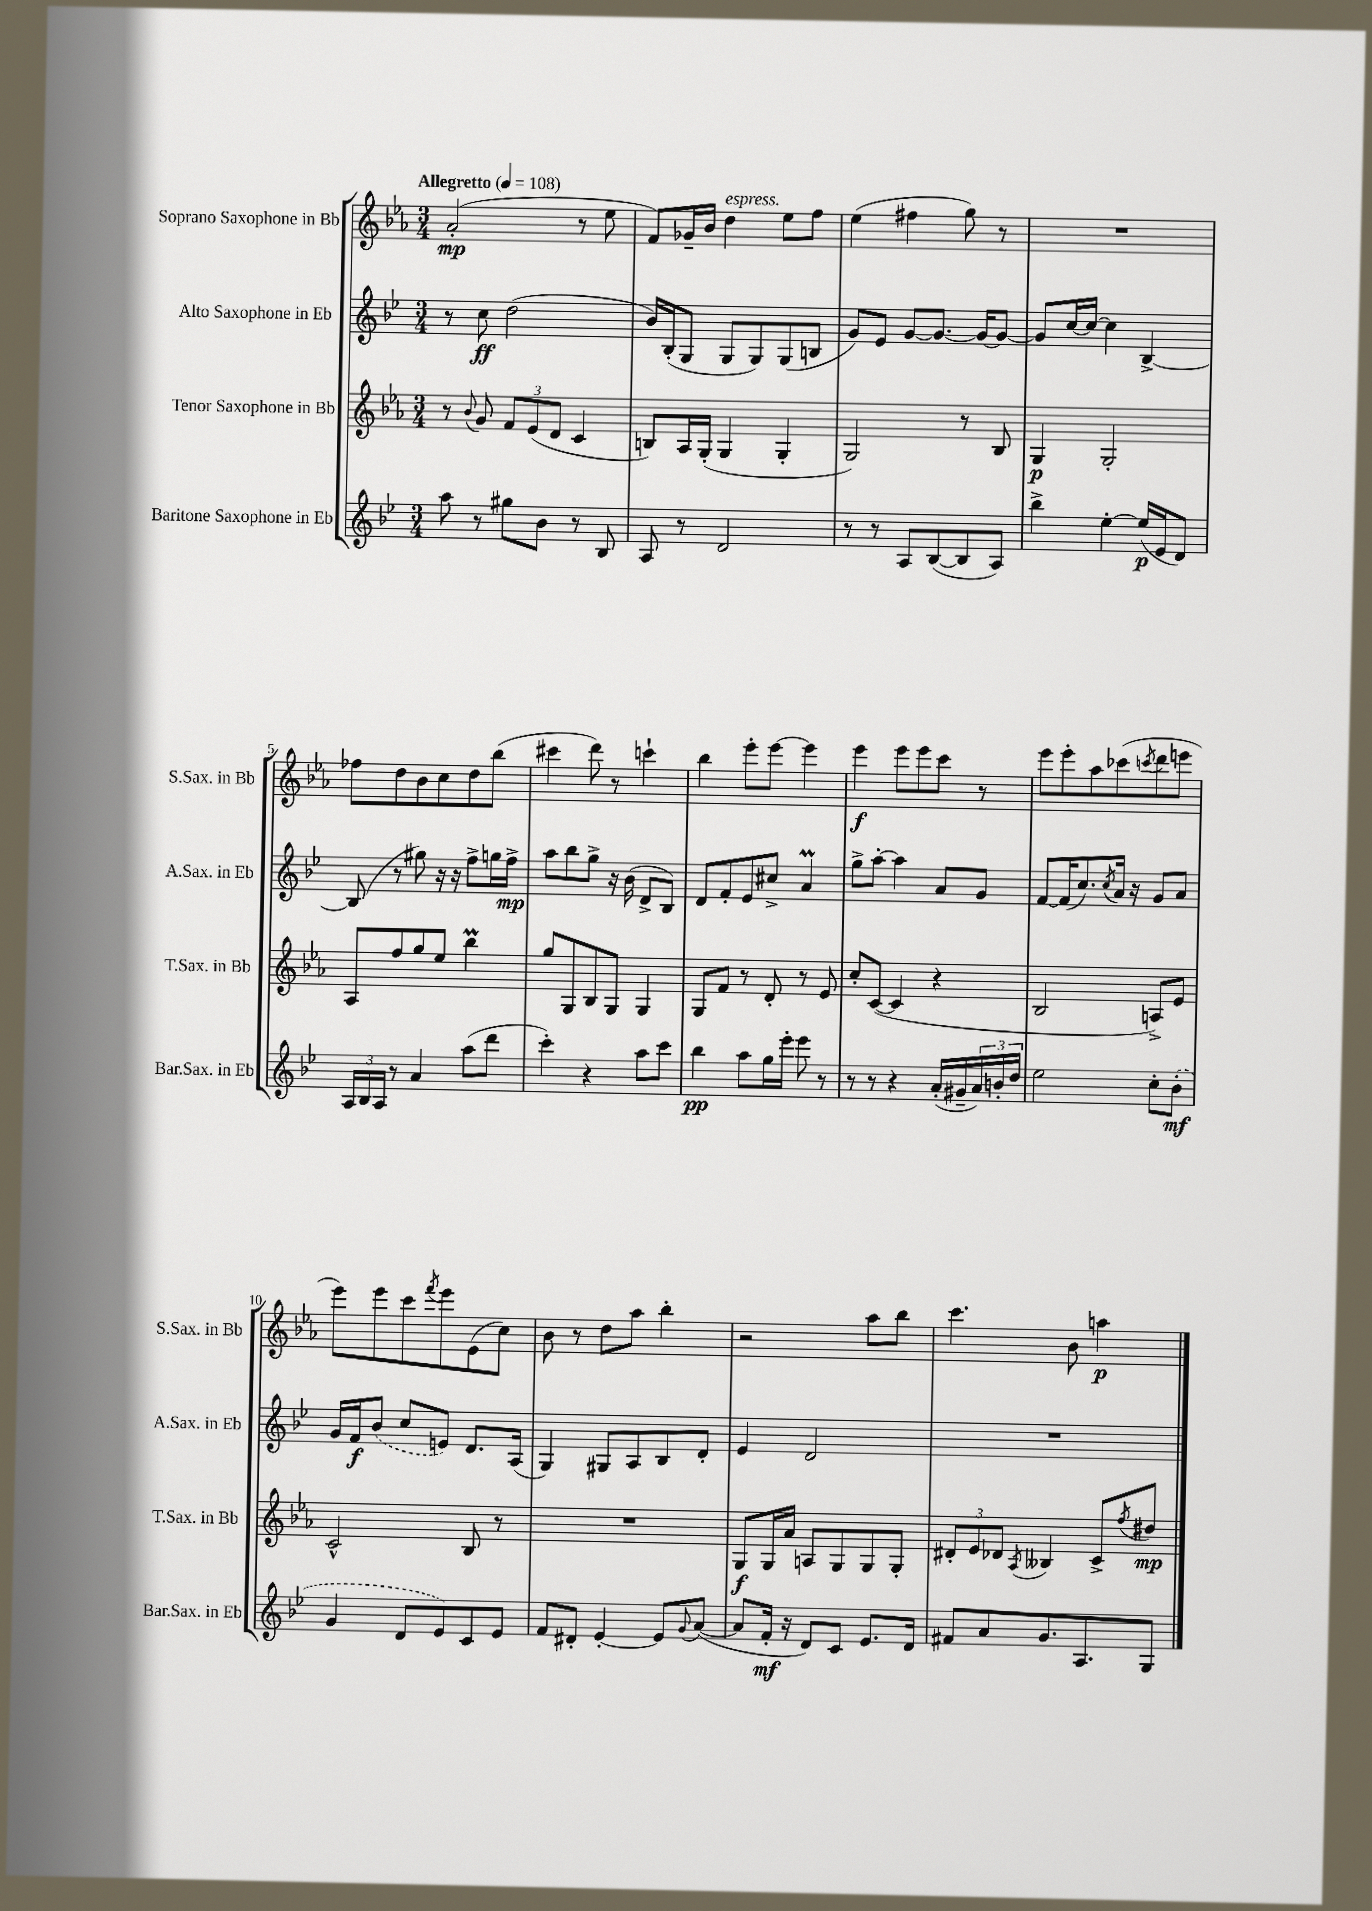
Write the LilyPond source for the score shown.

<<
\new StaffGroup <<
\new Staff = "s0" \with { instrumentName = "Soprano Saxophone in Bb" shortInstrumentName = "S.Sax. in Bb" } {
    \clef treble \key ees \major \numericTimeSignature \time 3/4 \tempo "Allegretto" 4 = 108
    aes'2-.\mp( r8 ees''8 |
    f'8) ges'16-- bes'16 d''4^\markup { \italic "espress." } ees''8 f''8 |
    ees''4( fis''4 g''8) r8 |
    R2. |
    fes''8 d''8 bes'8 c''8 d''8 bes''8( |
    cis'''4 d'''8) r8 c'''4-! |
    bes''4 ees'''8-. ees'''8~ ees'''4 |
    ees'''4\f ees'''8 ees'''8 c'''8 r8 |
    ees'''8 ees'''8-. aes''8 ces'''8( \acciaccatura { c'''8 } d'''8 e'''8 |
    ees'''8) ees'''8 c'''8 \acciaccatura { f'''8 } ees'''8 ees'8( c''8) |
    bes'8 r8 d''8 aes''8 bes''4-. |
    r2 aes''8 bes''8 |
    c'''4. bes'8 a''4\p \bar "|." |
}
\new Staff = "s1" \with { instrumentName = "Alto Saxophone in Eb" shortInstrumentName = "A.Sax. in Eb" } {
    \clef treble \key bes \major \numericTimeSignature \time 3/4
    r8 c''8\ff d''2( |
    bes'16) bes16-.( g8 g8 g8) g8( b8 |
    g'8) ees'8 g'8~ g'8.~ g'16~ g'8~ |
    g'8 c''16~ c''16~ c''4 bes4~-> |
    bes8( r8 gis''8) r16 r16 f''8-> g''16 f''16->\mp |
    a''8 bes''8 g''8-> r16 bes'16( d'8-> bes8) |
    d'8 f'8-. ees'8 cis''8-> a'4\prall |
    g''8-> a''8~-. a''4 a'8 g'8 |
    f'8~ f'16( c''8.) \acciaccatura { c''8 } a'16 r16 g'8 a'8 |
    g'16 f'16\f \once \slurDashed bes'8( c''8 e'8) d'8. a16( |
    g4) gis8 a8 bes8 d'8-. |
    ees'4 d'2 |
    R2. \bar "|." |
}
\new Staff = "s2" \with { instrumentName = "Tenor Saxophone in Bb" shortInstrumentName = "T.Sax. in Bb" } {
    \clef treble \key ees \major \numericTimeSignature \time 3/4
    r8 \appoggiatura { bes'8 } g'8 \tuplet 3/2 { f'8 ees'8( d'8 } c'4 |
    b8) aes16 g16-.( g4 g4-. |
    g2) r8 bes8 |
    g4\p g2-. |
    aes8 f''8 g''8 ees''8 bes''4\prall |
    g''8 g8 bes8 g8 g4 |
    g8 f'8 r8 d'8-. r8 ees'8 |
    c''8-. c'8~( c'4 r4 |
    bes2 a8->) ees'8 |
    c'2-^ bes8 r8 |
    R2. |
    g8\f g16 aes'16 a8 g8 g8 g8-. |
    \tuplet 3/2 { dis'8-. ees'8 des'8 } \acciaccatura { aes8 } beses4 c'8-> \acciaccatura { f''8 } dis''8\mp \bar "|." |
}
\new Staff = "s3" \with { instrumentName = "Baritone Saxophone in Eb" shortInstrumentName = "Bar.Sax. in Eb" } {
    \clef treble \key bes \major \numericTimeSignature \time 3/4
    a''8 r8 gis''8 bes'8 r8 bes8 |
    a8 r8 d'2 |
    r8 r8 a8 bes8~( bes8 a8) |
    bes''4-> ees''4~-. ees''16\p( ees'16 d'8) |
    \tuplet 3/2 { a16 bes16 a16 } r8 a'4 a''8( d'''8 |
    c'''4-.) r4 a''8 c'''8 |
    bes''4\pp a''8 g''16 ees'''16-. ees'''8 r8 |
    r8 r8 r4 a'16-.( gis'16-- \tuplet 3/2 { a'16) b'16-. d''16 } |
    ees''2 c''8-. \once \slurDashed bes'8-.\mf( |
    g'4 d'8 ees'8) c'8 ees'8 |
    f'8 dis'8-. ees'4~-. ees'8 \appoggiatura { g'8 } a'8~( |
    a'8 f'16-.\mf r16 d'8) c'8 ees'8. d'16 |
    fis'8 a'8 g'8. a8. g8 \bar "|." |
}
>>
>>
